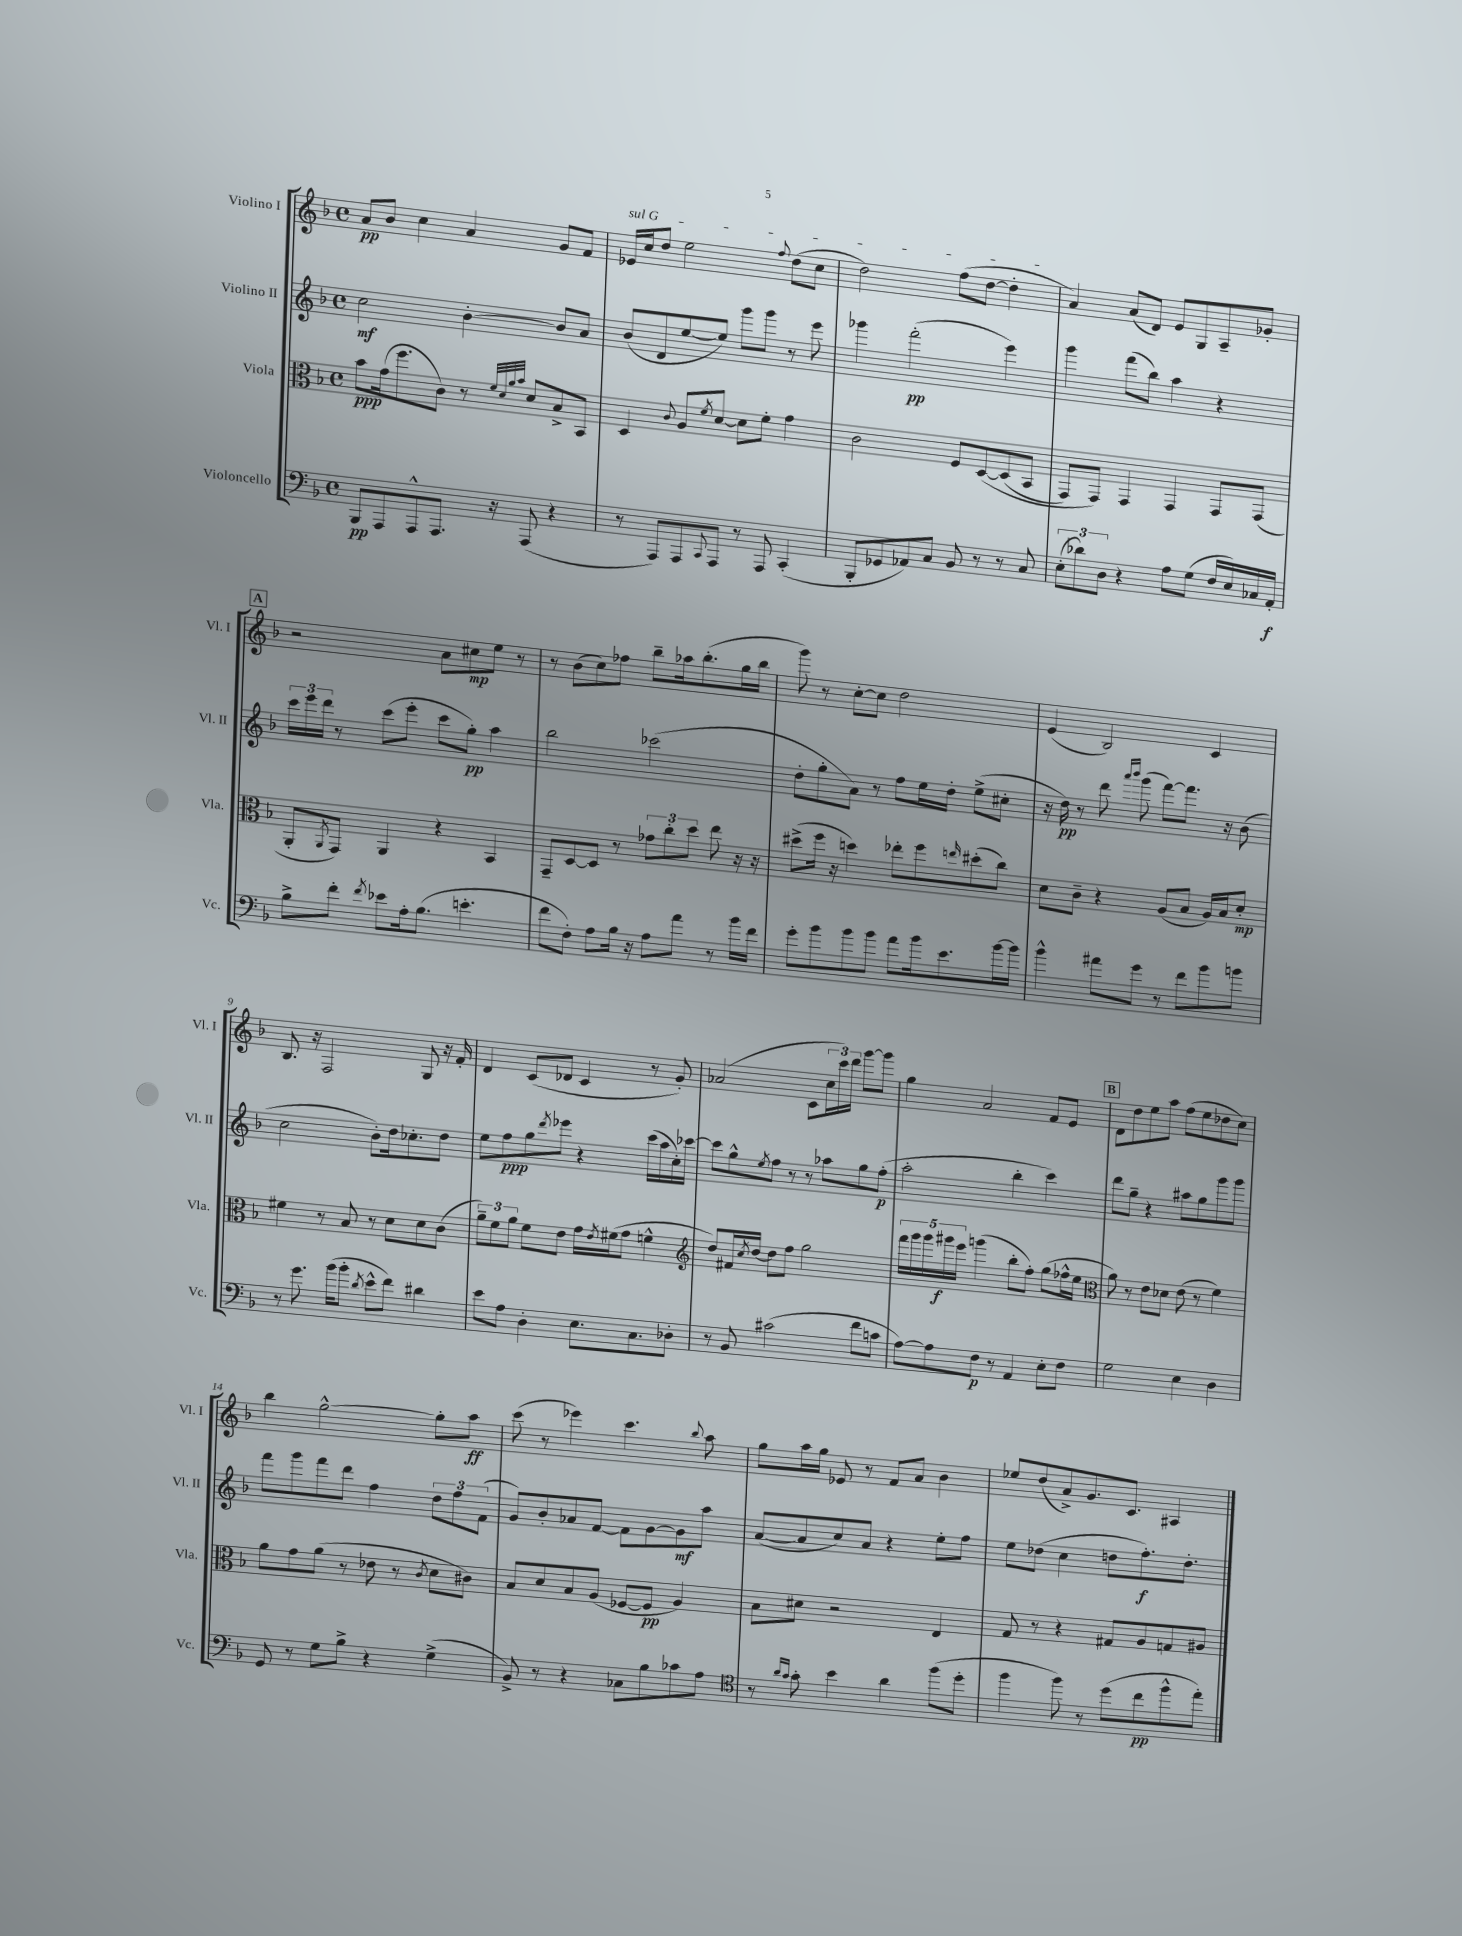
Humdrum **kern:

**kern	**kern	**kern	**kern
*staff4	*staff3	*staff2	*staff1
*clefF4	*clefC3	*clefG2	*clefG2
*k[b-]	*k[b-]	*k[b-]	*k[b-]
*M4/4	*M4/4	*M4/4	*M4/4
*met(c)	*met(c)	*met(c)	*met(c)
8BBB-	8b-	2cc	8a
8AAA	(16g	.	8b-
.	8.ff	.	.
8AAA^^	.	.	4cc
8.AAA	8c)	.	.
.	8r	[4b-'	4a
16r	.	.	.
.	32qqf	.	.
.	32qqd	.	.
.	32qqa	.	.
.	32qqb-	.	.
(8AAA	8d	.	.
4r	8B-^	8b-]	8g
.	8BB-	8a	8f
=	=	=	=
8r	4D	(8b-	16e-
.	.	.	16cc
8AAA)	.	8d	8dd
.	8qqc	.	.
8AAA	8A	[8ee	2ee
8qqCC	8qf	.	.
8AAA	[8d	8ee])	.
8r	8d]	8ggg	.
8AAA	8f'	8ggg	.
.	.	.	8qqff
(4CC'	4g	8r	(8dd
.	.	8eee	8cc
=	=	=	=
8BBB-'	2c	4ggg-	2dd)
8GG-	.	.	.
8AA-)	.	(2fff'	.
8C	.	.	.
8BB-	8F	.	(8ff
8r	&([8D	.	[8dd
8r	(8D]	4eee)	4dd']
8C	8BB-	.	.
=	=	=	=
(12E'	8GG)	4ggg	4a)
12d-)	.	.	.
.	8GG&)	.	.
12D	.	.	.
4r	4GG	(8fff	(8a
.	.	8bb-)	8d)
8A	4GG	4aa	8e
(8G	.	.	8G
16F	8GG	4r	8A~
16E)	.	.	.
16C-	(8GG	.	8g-'
16AA'	.	.	.
=	=	=	=
8B-^	8AA'	24ccc	2r
.	.	24eee	.
.	.	24ddd	.
.	8qAA	.	.
8f'	8GG)	8r	.
8qf	.	.	.
8e-	4AA	(8ccc	.
16A'	.	8eee'	.
(8.B-	.	.	.
.	4r	8ccc	8a
4.e'	.	8gg')	8cc#
.	4BB-	4aa	8ee
.	.	.	8r
=	=	=	=
8f	8GG~	2bb-	8r
8F')	[8D	.	(8b-
8A	8D]	.	8cc)
16B-	8r	.	8ff-
16r	.	.	.
8A	12g-	(2ccc-	8bb-~
.	12cc'	.	.
8a	.	.	16aa-
.	12dd	.	.
.	.	.	(8.bb-'
8r	8ee	.	.
16b-	16r	.	16gg
16f	16r	.	16bb-
=	=	=	=
8g'	(8dd#^	8dd'	8ggg)
8b-	16ff	8gg'	8r
.	16r	.	.
8b-	4dd)	8a)	[8cc'
8b-	.	8r	8cc]
8a	8ee-'	8ff	2dd
16b-	8ff	16ee	.
8.e	.	16dd'	.
.	16qqee	.	.
.	(8dd#'	(8ee^	.
[16b-	8cc)	8cc#'	.
16b-]	.	.	.
=	=	=	=
4b-^^	8d	16r	(4e
.	.	16dd)	.
.	8c~	8r	.
8a#	4r	8ddd	2B-)
.	.	16qqaaa	.
.	.	16qqbbb-	.
8g	.	(8ggg	.
8r	(8A	[8fff)	.
8f	8B-	8.fff]	.
8b-	16A)	.	4c
.	16B-	16r	.
8b	8d'	(8b-	.
=	=	=	=
8r	4f#	2cc	8.B-
8.g	.	.	.
.	.	.	16r
.	8r	.	2F
(16b-	.	.	.
8b-'	8B-	.	.
8qd	.	.	.
8e^^	8r	8b-')	.
8f)	8d	16dd	.
.	.	8.cc-'	.
4d#	8d	.	8G
.	(8c	8dd	16r
.	.	.	16f'
=	=	=	=
8e	12a~)	8ee	4d
.	12f	.	.
8A	.	8ff	.
.	12a	.	.
4D'	8f	8gg	(8c
.	.	8qddd	.
.	8e	8eee-	8d-
8.E	16g	4r	4c
.	8qe	.	.
.	(16f#	.	.
.	8g	.	.
8.C	.	.	.
.	4f^^	(16ccc	8r
.	.	16aa	.
8D-'	.	16cc')	8g')
.	.	[16ccc-	.
=	=	=	=
*	*clefG2	*	*
8r	8dd)	8ccc-]	(2a-
8BB-	16f#	8gg^^	.
.	8qcc	.	.
.	[16dd	.	.
.	.	8qee	.
(2c#	8dd]	8ff	.
.	8ff	8r	.
.	2gg	8r	8c
.	.	8aa-	24cc
.	.	.	24ccc)
.	.	.	24ddd
8f	.	8gg	[8ggg
8c	.	(8ff'	8ggg]
=	=	=	=
[8A)	20fff	2aa'	4gg
.	20ggg	.	.
.	20ggg	.	.
8A]	.	.	.
.	20ggg#	.	.
.	20eee	.	.
8F	(4ggg	.	2a
8r	.	.	.
4AA	8bb-'	4bb-'	.
.	8ff')	.	.
8E'	(8gg	4ccc)	8f
8F	16ff-^^	.	8e
.	16ee	.	.
=	=	=	=
*	*clefC3	*	*
2G	8a)	8ddd	8d
.	8r	8gg~	8dd
.	8e	4r	8ee
.	8d-	.	8aa
4E	(8e	8aa#	(8ff
.	8r	8gg	8ee
4D	4f)	8ggg	8dd-
.	.	8ggg	8cc)
=	=	=	=
8GG	8a	8fff	4bb-
8r	8g	8ggg	.
8G	(8a	8fff	[2gg^^
8B-^	8r	8ddd	.
4r	8e-	4ff	.
.	8r	.	.
.	8qc	.	.
(4G^	8d	12dd	8gg']
.	.	12ff	.
.	8c#)	.	8aa
.	.	(12f	.
=	=	=	=
8BB-^)	8B-	8g)	(8ccc
8r	8d	8b-'	8r
4r	8B-	8a-	4eee-)
.	(8A	[8f	.
8C-	[8F-	8f]	4.ccc
8B-	8F-]	[8g	.
8c-	4A)	8g]	.
.	.	.	8qqbb-
8A	.	8aa	8aa
=	=	=	=
*clefC4	*	*	*
8r	8B-	([8a	8gg
16qqa	.	.	.
16qqg	.	.	.
8g'	8d#	8a]	16aa
.	.	.	16gg
4b-	2r	8cc)	8e-
.	.	8a	8r
4a	.	4r	8f
.	.	.	8a
(8ff	4E	8ee'	4b-
8dd'	.	8ff	.
=	=	=	=
4ff	8G	8ee	8ee-
.	8r	(8dd-	(8dd
8ff)	4r	4cc	8a^)
8r	.	.	8.g
(8dd	8G#	8dd	.
.	.	.	8.c
8cc	8A	8.ff')	.
8ff^^	8G	.	4A#
.	.	8.dd'	.
8ee')	8A#	.	.
==	==	==	==
*-	*-	*-	*-
